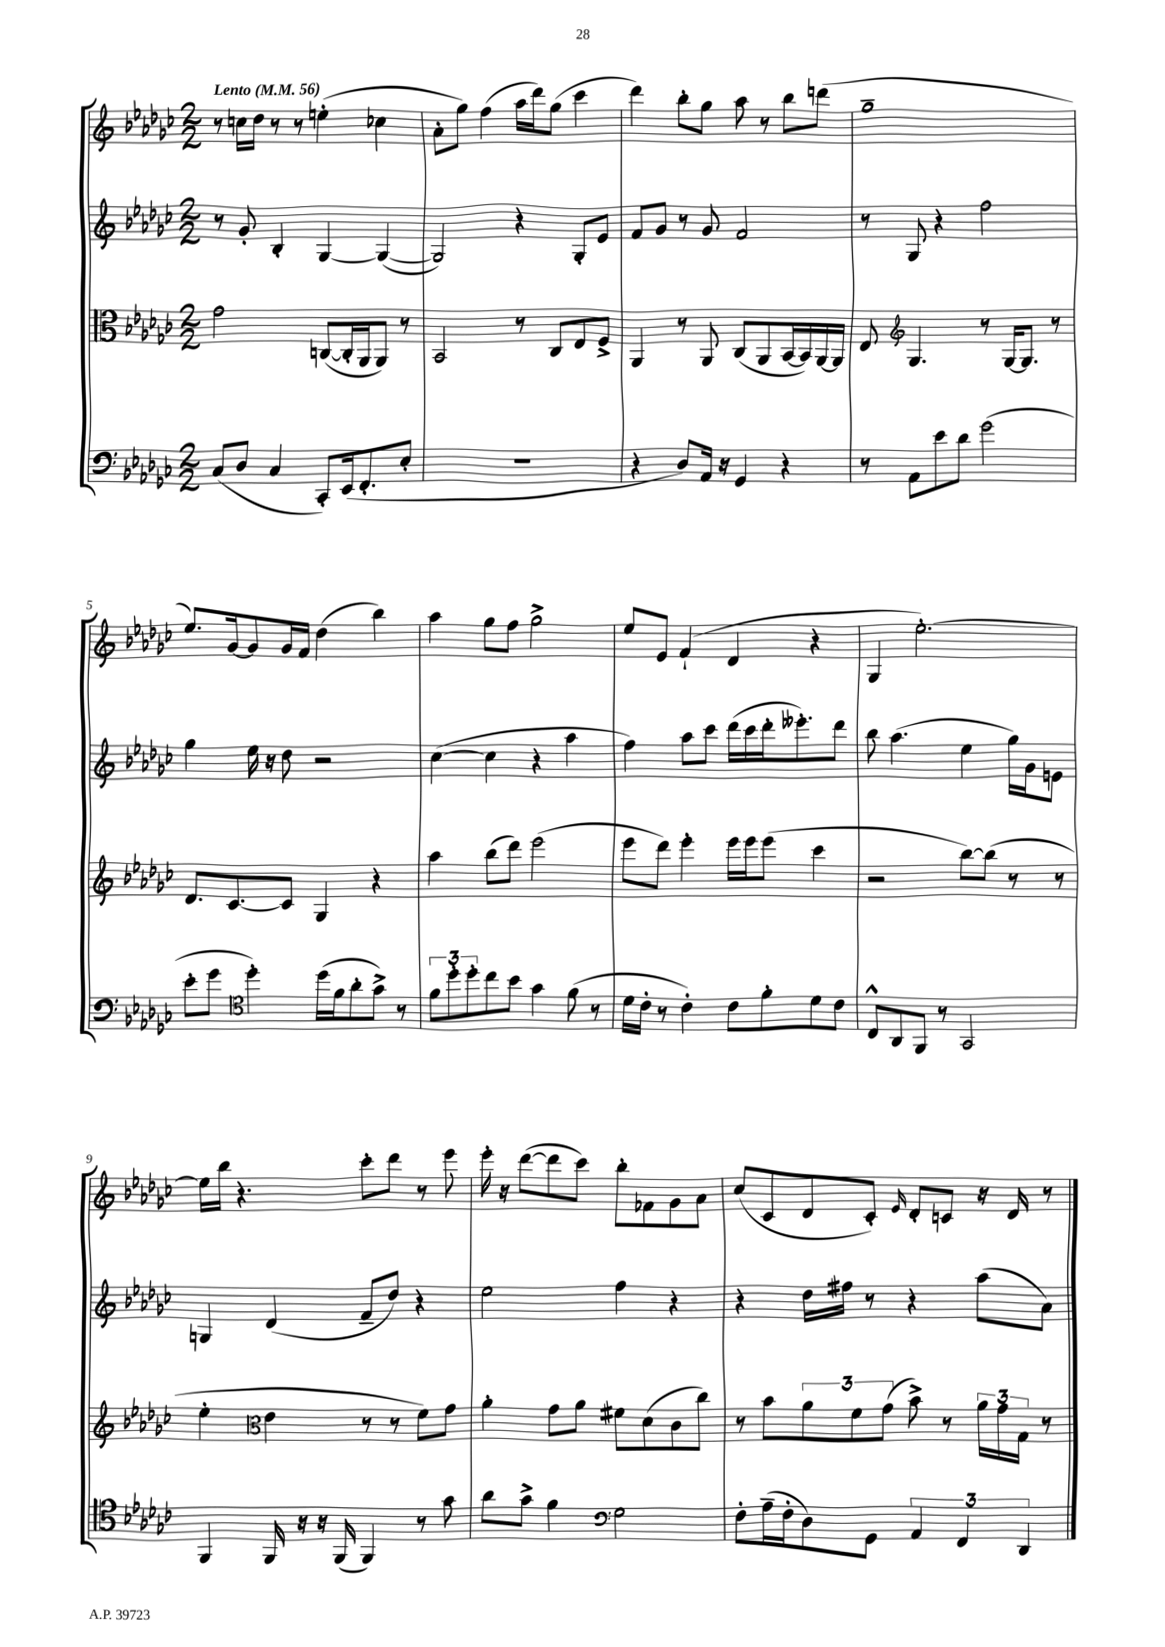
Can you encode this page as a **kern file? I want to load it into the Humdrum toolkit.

**kern	**kern	**kern	**kern
*part4	*part3	*part2	*part1
*staff4	*staff3	*staff2	*staff1
*clefF4	*clefC3	*clefG2	*clefG2
*k[b-e-a-d-g-c-]	*k[b-e-a-d-g-c-]	*k[b-e-a-d-g-c-]	*k[b-e-a-d-g-c-]
*M2/2	*M2/2	*M2/2	*M2/2
*MM56	*MM56	*MM56	*MM56
=1	=1	=1	=1
!	!	!	!LO:TX:a:B:t=Lento
(8C-/L	2g-\	8r	8r
8D-/J	.	8g-'/	16ccn\LL
.	.	.	16dd-\JJ
4C-/	.	4B-'/	8r
.	.	.	8r
8CC-'/L)	([8Cn/L	[4G-/	(4een'\
(16EE-/k	16C'/L]	.	.
8.FF'/	16AA-/J	.	.
.	8AA-/J)	(4G-/_	4cc-X\
8E-'/J	8r	.	.
=2	=2	=2	=2
1r	2BB-/	2G-/])	8a-'\L
.	.	.	8gg-\J)
.	.	.	(4ff\
.	8r	4r	16aa-\LL
.	.	.	16ddd-\J)
.	8C-/L	.	(8gg-\J
.	8E-/	8G-'/L	4ccc-\
.	8F^/J	8e-/J	.
=3	=3	=3	=3
4r	4AA-/	8f/L	4ddd-\)
.	.	8g-/J	.
8D-/L)	8r	8r	8bb-'\L
16AA-/Jk	8AA-/	8g-/	8gg-\J
16r	.	.	.
4GG-/	(8C-/L	2f/	8aa-\
.	8AA-/	.	8r
4r	[16BB-/L	.	8bb-\L
.	16BB-/])	.	.
.	[16AA-/	.	(8dddn\J
.	16AA-/JJ]	.	.
=4	=4	=4	=4
8r	8E-/	8r	1gg-~
*	*clefG2	*	*
8AA-\L	4.G-/	8G-/	.
8e-\	.	4r	.
8d-\J	.	.	.
(2g-\	8r	2ff\	.
.	[16G-/KL	.	.
.	8.G-/J]	.	.
.	8r	.	.
!!LO:LB:g=z
=5	=5	=5	=5
8e-'\L	8.d-/L	4gg-\	8.ee-/L)
8g-\J	.	.	.
.	[8.c-/	.	[16g-/k
*clefC4	*	*	*
4dd-'\)	.	16ee-\	8g-/]
.	.	16r	.
.	8c-/J]	8dd-\	16g-/L
.	.	.	16f/JJ
(16dd-\LL	4G-/	2r	(4dd-\
16f\J	.	.	.
8a-'\	.	.	.
8g-^\J)	4r	.	4bb-\)
8r	.	.	.
=6	=6	=6	=6
12f\L	4aa-\	([4cc-\	4aa-\
12dd-'\	.	.	.
12dd-'\	.	.	.
8cc-\	(8bb-\L	4cc-\]	8gg-\L
8b-\J	8ddd-\J)	.	8ff\J
4g-\	(2eee-\	4r	2gg-^\
(8f\	.	4aa-\	.
8r	.	.	.
=7	=7	=7	=7
16d-\LL	8eee-\L	4ff\)	8ee-/L
16c-'\JJ	.	.	.
8r	8ddd-\J)	.	8e-/J
4c-'\)	4eee-'\	8aa-\L	(4f`/
.	.	8ccc-\J	.
8c-\L	16eee-\LL	(16ddd-\LL	4d-/
.	16eee-\J	16ccc-\	.
8f'\	(8eee-\J	16ddd-'\J	.
.	.	8.eee--X'\)	.
8d-\	4ccc-\	.	4r
8c-\J	.	8ddd-\J	.
=8	=8	=8	=8
8C-^^/L	2r	8bb-\	4G-/
8AA-/	.	(4.aa-\	.
8FF/J	.	.	[2.ee-'\)
8r	.	.	.
2GG-/	[8bb-\L)	4ee-\	.
.	(8bb-\J]	.	.
.	8r	16gg-\LL)	.
.	.	16g-\J	.
.	8r	8en\J	.
!!LO:LB:g=z
=9	=9	=9	=9
4FF/	4ee-'\	4Gn/	16ee-\LL]
.	.	.	16bb-\JJ
.	.	.	4.r
*	*clefC3	*	*
16FF/	4e-\	(4d-/	.
16r	.	.	.
16r	.	.	.
(16FF/	.	.	.
4FF/)	8r	8f~/L	8ccc-'\L
.	8r	8dd-/J)	8ddd-\J
8r	8f\L)	4r	8r
8g-\	8g-\J	.	8eee-\
=10	=10	=10	=10
8a-\L	4a-'\	2ee-\	16eee-'\
.	.	.	16r
8g-^\J	.	.	([8ddd-\L
4f\	8g-\L	.	8ddd-\]
.	8a-\J	.	8ccc-\J)
*clefF4	*	*	*
2G-\	8f#X\L	4ff\	8bb-'\L
.	(8d-\	.	8f-X\
.	8c-\	4r	8g-\
.	8cc-\J)	.	8a-\J
=11	=11	=11	=11
8F'\L	8r	4r	(8cc-/L
(16A-~\L	8b-\L	.	8c-/
16F'\J	.	.	.
8D-\)	12a-\	16dd-\LL	8d-/
.	.	16ff#X\JJ	.
.	12f\	.	.
8GG-\J	.	8r	8c-'/J)
.	(12g-\J	.	.
.	.	.	16qqe-/
6AA-/	8b-^\)	4r	8d-'/L
.	8r	.	8cn/J
6FF/	.	.	.
.	24a-\LL	(8aa-\L	16r
.	24g-\	.	.
.	.	.	16d-/
6DD-/	24G-\JJ	.	.
.	8r	8a-\J)	8r
==	==	==	==
*-	*-	*-	*-
